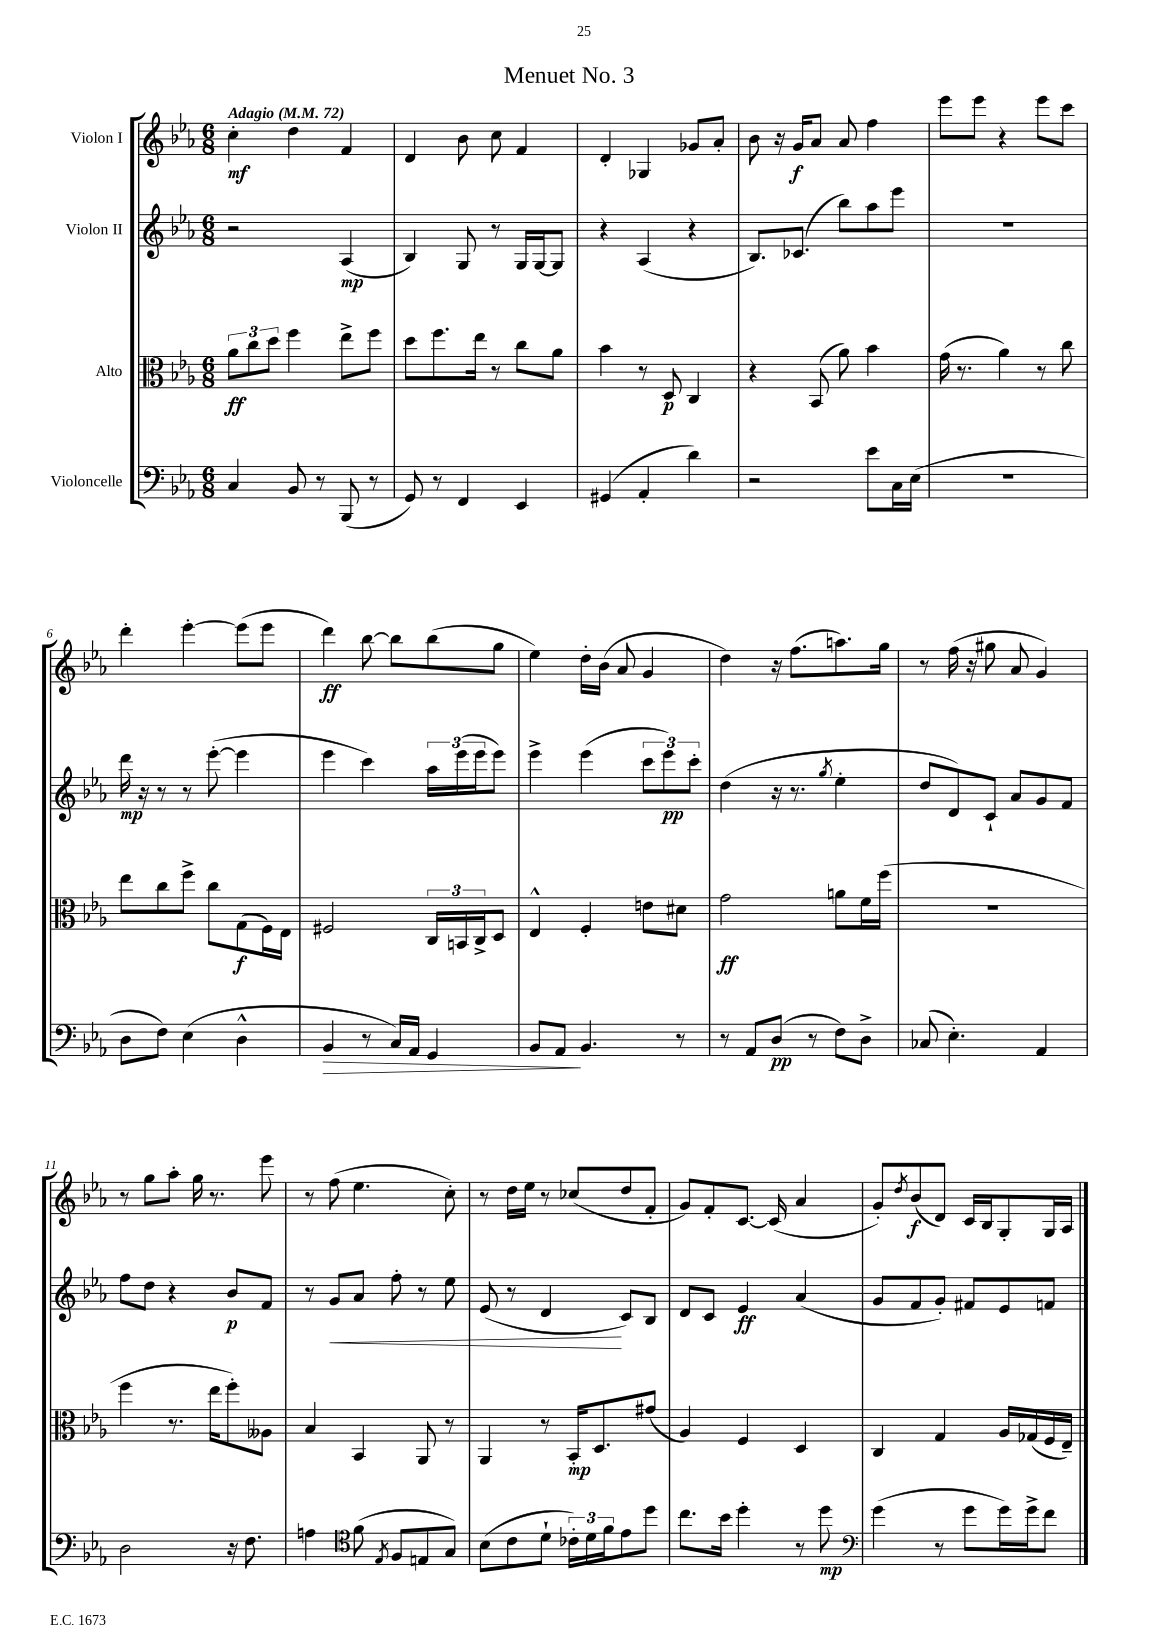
\header { title = "Menuet No. 3" }
<<
\new StaffGroup <<
\new Staff = "s0" \with { instrumentName = "Violon I" } {
    \clef treble \key ees \major \numericTimeSignature \time 6/8 \tempo "Adagio" 4 = 72
    c''4-.\mf d''4 f'4 |
    d'4 bes'8 c''8 f'4 |
    d'4-. ges4 ges'8 aes'8-. |
    bes'8 r16 g'16\f aes'8 aes'8 f''4 |
    ees'''8 ees'''8 r4 ees'''8 c'''8 |
    d'''4-. ees'''4~-. ees'''8( ees'''8 |
    d'''4\ff) bes''8~ bes''8 bes''8( g''8 |
    ees''4) d''16-. bes'16( aes'8 g'4 |
    d''4) r16 f''8.( a''8.) g''16 |
    r8 f''16( r16 gis''8 aes'8 g'4) |
    r8 g''8 aes''8-. g''16 r8. ees'''8 |
    r8 f''8( ees''4. c''8-.) |
    r8 d''16 ees''16 r8 ces''8( d''8 f'8-. |
    g'8) f'8-. c'8.~ c'16( aes'4 |
    g'8-.) \acciaccatura { d''8 } bes'8\f( d'8) c'16 bes16 g8-. g16 aes16 \bar "|." |
}
\new Staff = "s1" \with { instrumentName = "Violon II" } {
    \clef treble \key ees \major \numericTimeSignature \time 6/8
    r2 aes4\mp( |
    bes4) g8 r8 g16 g16~ g8 |
    r4 aes4( r4 |
    bes8.) ces'8.( bes''8) aes''8 ees'''8 |
    R2. |
    d'''16\mp r16 r8 r8 ees'''8~-.( ees'''4 |
    ees'''4 c'''4) \tuplet 3/2 { aes''16 ees'''16( ees'''16 } ees'''8) |
    ees'''4-> ees'''4( \tuplet 3/2 { c'''8 ees'''8\pp) c'''8-. } |
    d''4( r16 r8. \acciaccatura { g''8 } ees''4-. |
    d''8 d'8) c'8-! aes'8 g'8 f'8 |
    f''8 d''8 r4 bes'8\p f'8 |
    r8 g'8\< aes'8 f''8-. r8 ees''8 |
    ees'8( r8 d'4\! c'8) bes8 |
    d'8 c'8 ees'4\ff aes'4( |
    g'8 f'8 g'8-.) fis'8 ees'8 f'8 \bar "|." |
}
\new Staff = "s2" \with { instrumentName = "Alto" } {
    \clef alto \key ees \major \numericTimeSignature \time 6/8
    \tuplet 3/2 { aes'8\ff c''8 d''8 } f''4 ees''8-> f''8 |
    d''8 f''8. ees''16 r8 c''8 aes'8 |
    bes'4 r8 d8\p c4 |
    r4 bes,8( aes'8) bes'4 |
    g'16( r8. aes'4) r8 c''8 |
    ees''8 c''8 f''8-> c''8 g8\f( f16) ees16 |
    fis2 \tuplet 3/2 { c16 b,16 c16-> } d8 |
    ees4-^ f4-. e'8 dis'8 |
    g'2\ff a'8 f'16 f''16( |
    R2. |
    f''4 r8. ees''16 f''8-.) aeses8 |
    bes4 bes,4 aes,8 r8 |
    aes,4 r8 bes,16-.\mp d8. gis'8( |
    aes4) f4 d4 |
    c4 g4 aes16 ges16( f16 ees16--) \bar "|." |
}
\new Staff = "s3" \with { instrumentName = "Violoncelle" } {
    \clef bass \key ees \major \numericTimeSignature \time 6/8
    c4 bes,8 r8 bes,,8( r8 |
    g,8) r8 f,4 ees,4 |
    gis,4( aes,4-. d'4) |
    r2 ees'8 c16 ees16( |
    R2. |
    d8 f8) ees4( d4-^ |
    bes,4\> r8 c16) aes,16 g,4 |
    bes,8 aes,8\! bes,4. r8 |
    r8 aes,8 d8\pp( r8 f8) d8-> |
    ces8( ees4.-.) aes,4 |
    d2 r16 f8. |
    a4 \clef tenor f'8( \acciaccatura { ees8 } f8 e8 g8) |
    bes8( c'8 d'8-! \tuplet 3/2 { ces'16-.) d'16 f'16 } ees'8 d''8 |
    c''8. bes'16 d''4-. r8 d''8\mp |
    \clef bass g'4( r8 g'8 g'16) g'16-> f'8 \bar "|." |
}
>>
>>
